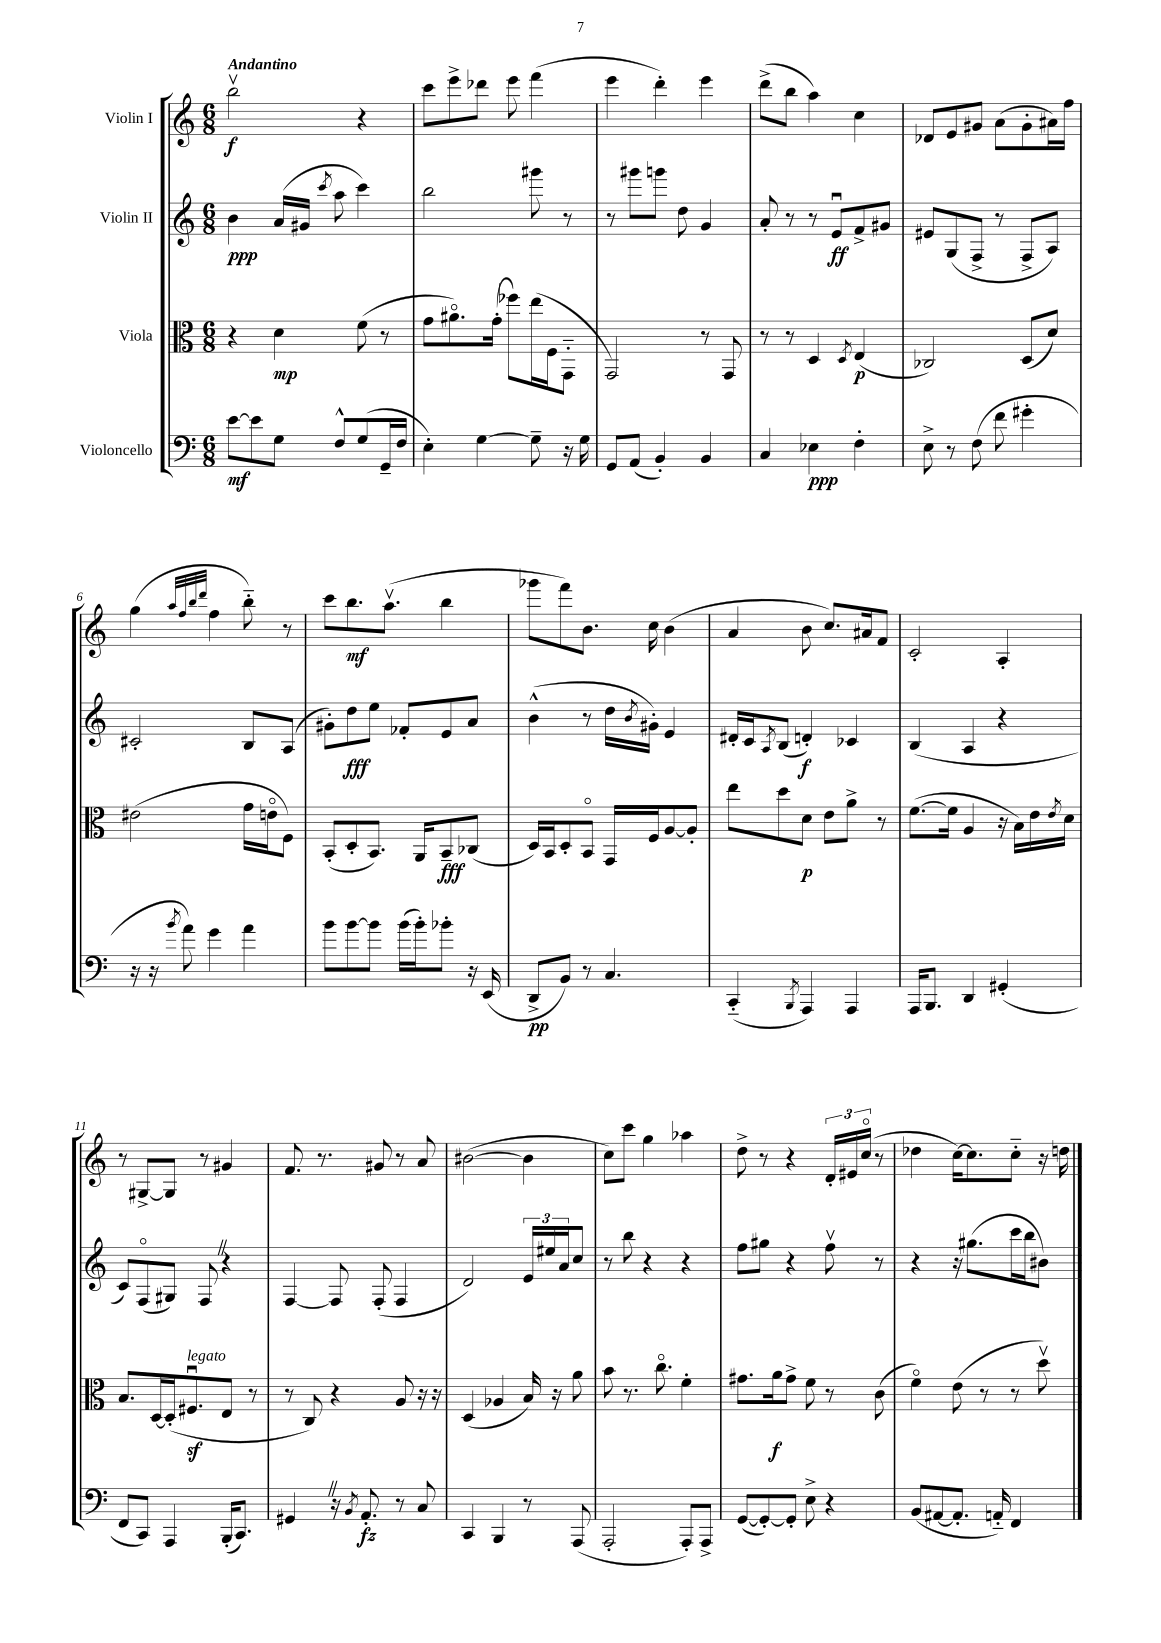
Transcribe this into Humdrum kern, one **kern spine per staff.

**kern	**dynam	**kern	**dynam	**kern	**dynam	**kern	**dynam
*part4	*part4	*part3	*part3	*part2	*part2	*part1	*part1
*staff4	*staff4	*staff3	*staff3	*staff2	*staff2	*staff1	*staff1
*I"Violoncello	*	*I"Viola	*	*I"Violin II	*	*I"Violin I	*
*clefF4	*	*clefC3	*	*clefG2	*	*clefG2	*
*k[]	*	*k[]	*	*k[]	*	*k[]	*
*M6/8	*	*M6/8	*	*M6/8	*	*M6/8	*
=1	=1	=1	=1	=1	=1	=1	=1
!	!	!	!	!	!	!LO:TX:a:B:t=Andantino	!
[8e\L	mf	4r	.	4b\	ppp	2bbv\	f
8e\]	.	.	.	.	.	.	.
8G\J	.	4d\	mp	(16a/LL	.	.	.
.	.	.	.	16g#X/JJ	.	.	.
.	.	.	.	8qccc/	.	.	.
8F^^/L	.	.	.	8aa\	.	.	.
(8G/	.	(8f\	.	4ccc\)	.	4r	.
16GG~/L	.	8r	.	.	.	.	.
16F/JJ	.	.	.	.	.	.	.
=2	=2	=2	=2	=2	=2	=2	=2
4E'\)	.	8g\L	.	2bb\	.	8ccc\L	.
.	.	8.a#X\)	.	.	.	8eee^\	.
[4G\	.	.	.	.	.	8ddd-X\J	.
.	.	(16g'\Jk	.	.	.	.	.
.	.	8ff-X\L)	.	.	.	8eee\	.
8G~\]	.	(16ee\L	.	8ggg#X\	.	(4fff\	.
.	.	16F\J	.	.	.	.	.
16r	.	8GG\J	.	8r	.	.	.
16G\	.	.	.	.	.	.	.
=3	=3	=3	=3	=3	=3	=3	=3
8GG/L	.	2GG/)	.	8r	.	4eee\	.
(8AA/J	.	.	.	8ggg#X\L	.	.	.
4BB'/)	.	.	.	8gggn\J	.	4ddd'\)	.
.	.	.	.	8dd\	.	.	.
4BB/	.	8r	.	4g/	.	4eee\	.
.	.	8GG/	.	.	.	.	.
=4	=4	=4	=4	=4	=4	=4	=4
4C/	.	8r	.	8a'/	.	(8ddd^\L	.
.	.	8r	.	8r	.	8bb\J	.
4E-X\	ppp	4D/	.	8r	.	4aa\)	.
.	.	.	.	8eu/L	ff	.	.
.	.	8qD/	.	.	.	.	.
4F'\	.	(4E/	p	8f^/	.	4cc\	.
.	.	.	.	8g#X/J	.	.	.
=5	=5	=5	=5	=5	=5	=5	=5
8E^\	.	2C-X/)	.	8e#X/L	.	8d-X/L	.
8r	.	.	.	(8G/	.	8e/	.
(8F\	.	.	.	8F^/J	.	8g#X/J	.
8f\	.	.	.	8r	.	(8a\L	.
4g#X'\	.	(8D/L	.	8F^/L	.	8g#'\	.
.	.	8d/J)	.	8A/J)	.	16a#X\L)	.
.	.	.	.	.	.	16ff\JJ	.
!!LO:LB:g=z
=6	=6	=6	=6	=6	=6	=6	=6
16r	.	(2e#X\	.	2c#X'/	.	(4gg\	.
16r	.	.	.	.	.	.	.
8qb/	.	.	.	.	.	.	.
8a\)	.	.	.	.	.	.	.
.	.	.	.	.	.	32qqaa/LLL	.
.	.	.	.	.	.	32qqff/	.
.	.	.	.	.	.	32qqbb/	.
.	.	.	.	.	.	32qqddd/JJJ	.
4g\	.	.	.	.	.	4ff\	.
4a\	.	16g\LL	.	8B/L	.	8bb\)	.
.	.	16en\J	.	.	.	.	.
.	.	8F\J)	.	(8A/J	.	8r	.
=7	=7	=7	=7	=7	=7	=7	=7
8b\L	.	(8BB'/L	.	8g#X'\L)	.	8ccc\L	.
[8b\	.	8D'/	.	8dd\	fff	8.bb\	mf
8b\J]	.	8.BB/J)	.	8ee\J	.	.	.
.	.	.	.	.	.	(8.aav\J	.
(16b\LL	.	.	.	8f-X'/L	.	.	.
16b'\J)	.	16AA/KL	.	.	.	.	.
8b-X'\J	.	8BB~/	fff	8e/	.	4bb\	.
16r	.	(8C-X/J	.	8a/J	.	.	.
(16EE/	.	.	.	.	.	.	.
=8	=8	=8	=8	=8	=8	=8	=8
8DD^/L	pp	16D/LL)	.	(4b^^\	.	8ggg-X\L	.
.	.	16BB/J	.	.	.	.	.
8BB/J)	.	8D'/	.	.	.	8fff\)	.
8r	.	8BB/J	.	8r	.	8.b\J	.
4.C/	.	16GG/LL	.	16dd\LL	.	.	.
.	.	.	.	8qb/	.	.	.
.	.	16F/J	.	16g#X'\JJ)	.	16cc\	.
.	.	[8A/	.	4e/	.	(4b\	.
.	.	8A'/J]	.	.	.	.	.
=9	=9	=9	=9	=9	=9	=9	=9
(4CC/	.	8ee\L	.	16d#X'/LL	.	4a/	.
.	.	.	.	16c/J	.	.	.
.	.	.	.	8qA/	.	.	.
.	.	8dd\	.	(8B/J	.	.	.
8qBBB/	.	.	.	.	.	.	.
4AAA/)	.	8d\J	p	4dn'/)	f	8b\	.
.	.	8e\L	.	.	.	8.cc/L)	.
4AAA/	.	8a^\J	.	4c-X/	.	.	.
.	.	.	.	.	.	16a#X/k	.
.	.	8r	.	.	.	8f/J	.
=10	=10	=10	=10	=10	=10	=10	=10
16AAA/KL	.	([8.f\L	.	(4B/	.	2c'/	.
8.BBB/J	.	.	.	.	.	.	.
.	.	16f\Jk]	.	.	.	.	.
4DD/	.	4A/	.	4A/	.	.	.
(4GG#X'/	.	16r	.	4r	.	4A'/	.
.	.	16B\LL)	.	.	.	.	.
.	.	16e\	.	.	.	.	.
.	.	8qe/	.	.	.	.	.
.	.	16d\JJ	.	.	.	.	.
!!LO:LB:g=z
=11	=11	=11	=11	=11	=11	=11	=11
8FF/L	.	8.B/L	.	8c/L)	.	8r	.
8CC/J)	.	.	.	(8F/	.	[8G#X^/L	.
.	.	[16D/L	.	.	.	.	.
4AAA/	.	(16D'/J]	.	8G#X/J)	.	8G#/J]	.
!	!	!LO:TX:a:i:t=legato	!	!	!	!	!
.	.	8.F#Xzu/	.	.	.	.	.
.	.	.	.	8FZ/	.	8r	.
(16BBB'/KL	.	8E/J	.	4r	.	4g#X/	.
8.CC/J)	.	.	.	.	.	.	.
.	.	8r	.	.	.	.	.
=12	=12	=12	=12	=12	=12	=12	=12
4GG#XZ/	.	8r	.	[4F/	.	8.f/	.
.	.	8C/)	.	.	.	.	.
.	.	.	.	.	.	8.r	.
16r	.	4r	.	8F/]	.	.	.
8qBB/	.	.	.	.	.	.	.
8.AA'/	fz	.	.	.	.	.	.
.	.	.	.	(8F'/	.	8g#X/	.
8r	.	8A/	.	4F/	.	8r	.
8C/	.	16r	.	.	.	8a/	.
.	.	16r	.	.	.	.	.
=13	=13	=13	=13	=13	=13	=13	=13
4CC/	.	(4D/	.	2d/)	.	([2b#X\	.
4BBB/	.	4A-X/	.	.	.	.	.
8r	.	16B/)	.	24e/LL	.	4b#\]	.
.	.	.	.	24ee#X/	.	.	.
.	.	16r	.	.	.	.	.
.	.	.	.	24a/J	.	.	.
(8AAA/	.	8a\	.	8cc/J	.	.	.
=14	=14	=14	=14	=14	=14	=14	=14
2AAA'/	.	8b\	.	8r	.	8cc\L)	.
.	.	8.r	.	8bb\	.	8ccc\J	.
.	.	.	.	4r	.	4gg\	.
.	.	8.cc\	.	.	.	.	.
8AAA'/L)	.	4f'\	.	4r	.	4aa-X\	.
8AAA^/J	.	.	.	.	.	.	.
=15	=15	=15	=15	=15	=15	=15	=15
([8GG/L	.	8.g#X\L	.	8ff\L	.	8dd^\	.
8GG'/_)	.	.	.	8gg#X\J	.	8r	.
.	.	16a\k	f	.	.	.	.
8GG'/J]	.	8g#^\J	.	4r	.	4r	.
8E^\	.	8f\	.	.	.	.	.
4r	.	8r	.	8ffv\	.	24d'/LL	.
.	.	.	.	.	.	24e#X/	.
.	.	.	.	.	.	(24cc/JJ	.
.	.	(8c\	.	8r	.	8r	.
=16	=16	=16	=16	=16	=16	=16	=16
(8BB/L	.	4f\)	.	4r	.	4dd-X\	.
[8AA#X/	.	.	.	.	.	.	.
8.AA#'/J]	.	(8e\	.	16r	.	[16cc\KL)	.
.	.	.	.	(8.gg#X\L	.	8.cc\]	.
.	.	8r	.	.	.	.	.
16AAn/)	.	.	.	.	.	.	.
4FF/	.	8r	.	16ccc\L	.	8cc\J	.
.	.	.	.	16bb\J	.	.	.
.	.	8ddv\)	.	8b#X\J)	.	16r	.
.	.	.	.	.	.	16ddn\	.
==	==	==	==	==	==	==	==
*-	*-	*-	*-	*-	*-	*-	*-
